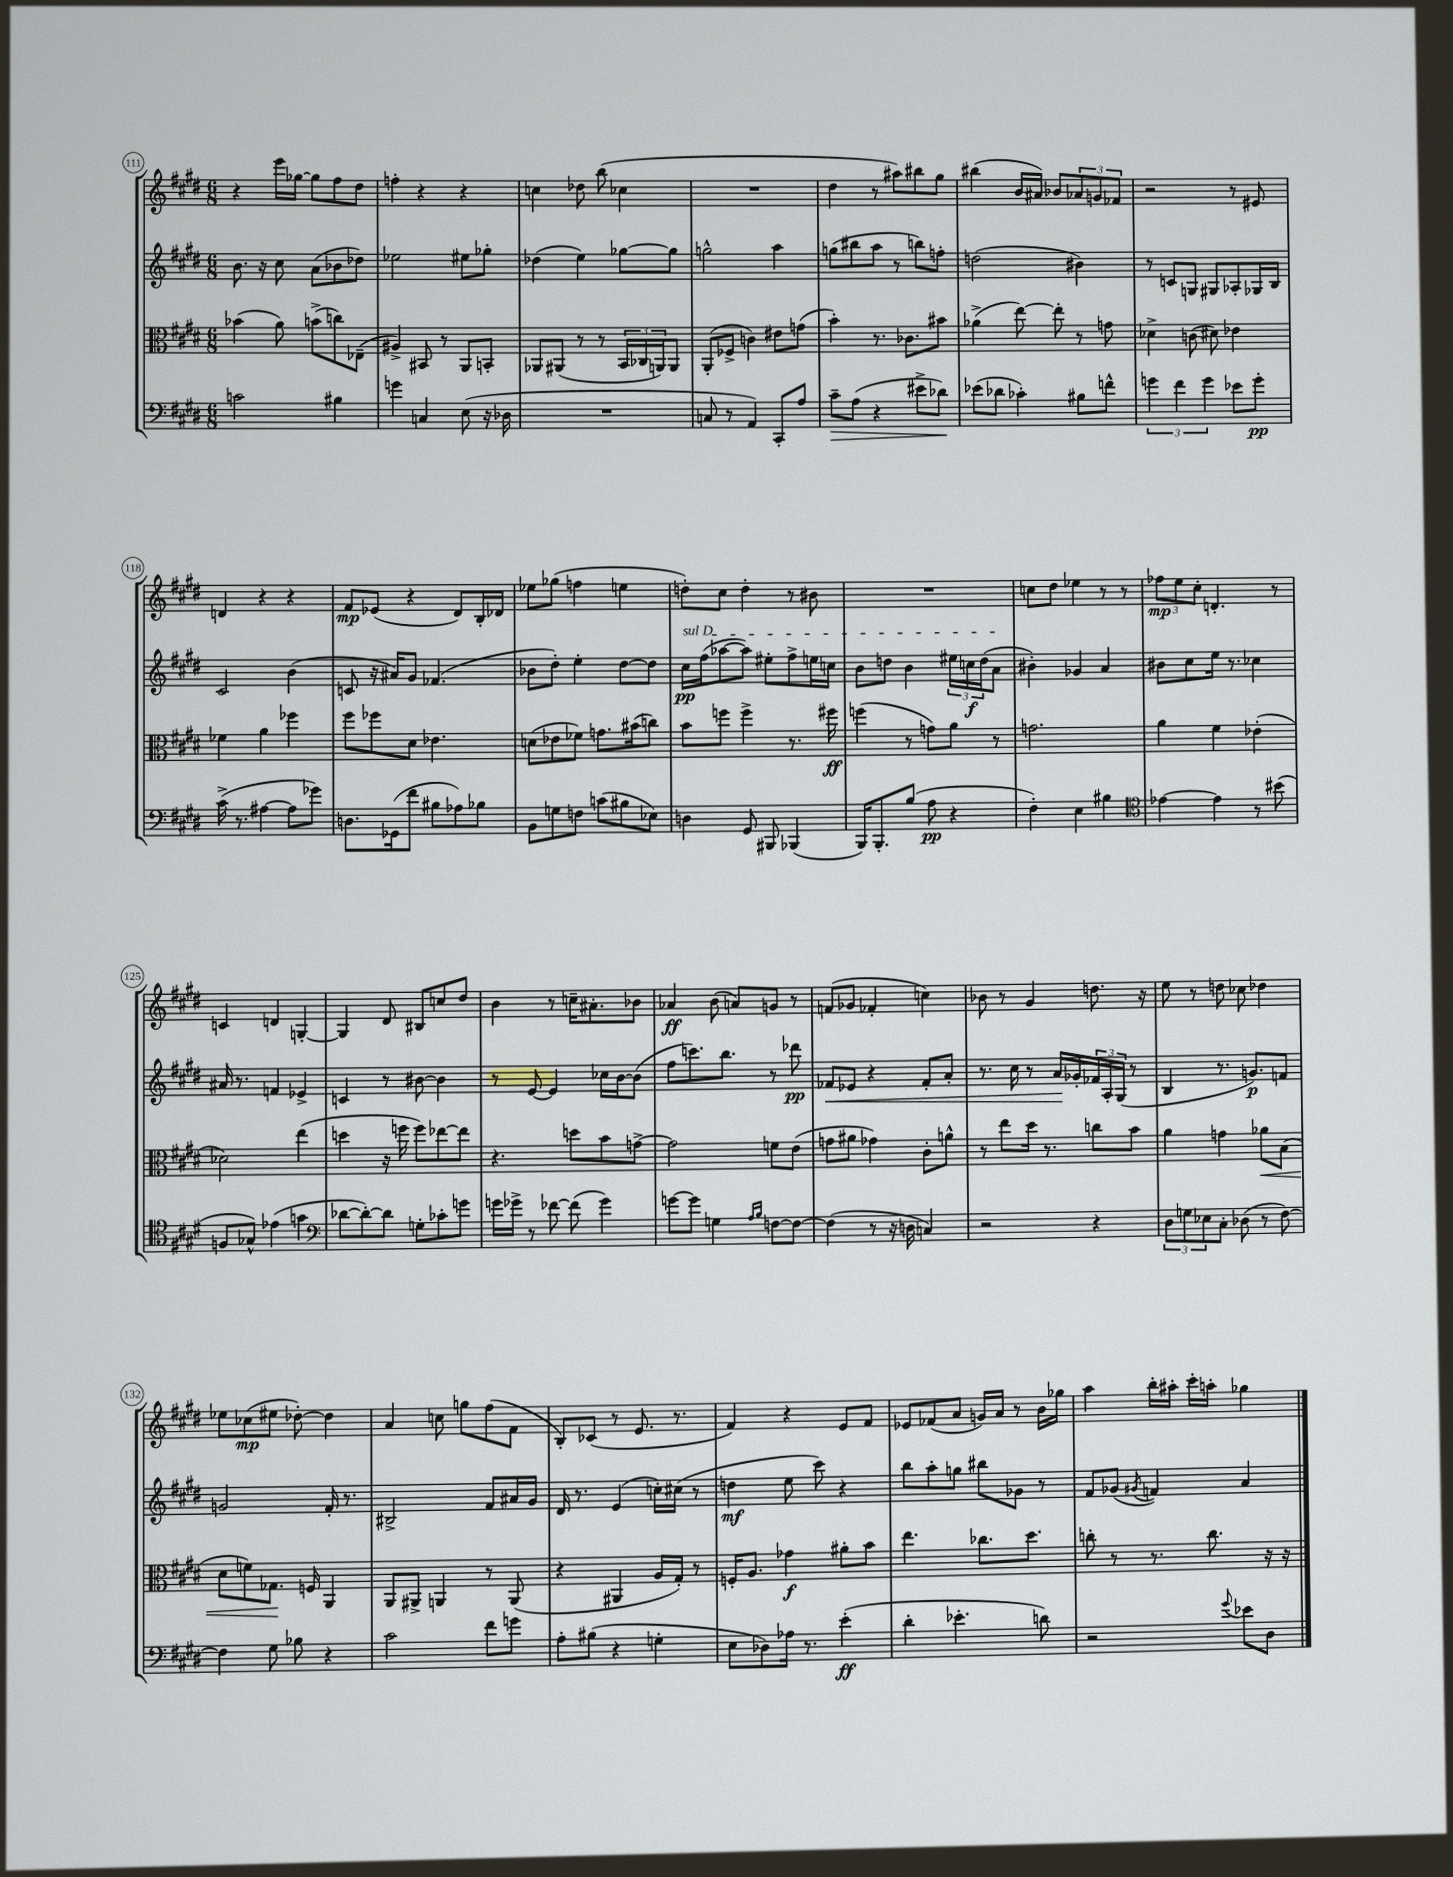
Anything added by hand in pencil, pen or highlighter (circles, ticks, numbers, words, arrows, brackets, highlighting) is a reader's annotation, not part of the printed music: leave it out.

**kern	**kern	**kern	**kern
*staff4	*staff3	*staff2	*staff1
*clefF4	*clefC3	*clefG2	*clefG2
*k[f#c#g#d#]	*k[f#c#g#d#]	*k[f#c#g#d#]	*k[f#c#g#d#]
*M6/8	*M6/8	*M6/8	*M6/8
2c	(4b-	8.b	4r
.	.	16r	.
.	8a)	8cc#	16eee
.	.	.	[16gg-
.	(8b^	(8a	8gg-]
4B#	8cc)	8b-	8ff#
.	(8E-~	8dd-)	8dd#
=	=	=	=
4g	4A#^)	2ee-	4ff'
4C	8BB#	.	4r
.	8r	.	.
(8E	8AA	8ee#	4r
16r	8BB'	8gg-'	.
16D-	.	.	.
=	=	=	=
2.r	8AA-	(4dd-	4cc
.	(8AA#	.	.
.	8r	4ee)	8dd-
.	8r	.	(8bb
.	24BB	[8gg-	4cc-
.	24C-	.	.
.	24AA)	.	.
.	8AA	8gg-]	.
=	=	=	=
8C	(8AA'	2gg^^	2.r
8r	8F-^	.	.
4AA)	4c)	.	.
8CC#'	8e#	4aa	.
8A	(8g	.	.
=	=	=	=
8c#~	4b')	(8gg	4dd#
(8A	.	8bb#	.
4r	8.r	8aa	8r
.	.	8r	8aa#)
.	8.c-	.	.
8e#^	.	8bb)	8bb#
8d-)	8b#	8ff'	8gg#
=	=	=	=
(8e-	(4a-^	(2dd	(4bb#
8d-	.	.	.
4c-')	[8ee)	.	16b
.	.	.	16a#)
.	8ee']	.	8b-
8B#	8r	4b#)	12a-
.	.	.	12g
8f^^	8g	.	.
.	.	.	12f-
=	=	=	=
6g	4d-^	8r	2r
.	.	8c	.
6f#	.	.	.
.	(8c	8G	.
6g	.	.	.
.	8d#)	8G#	.
8e-	4e-	8A-'	8r
8g'	.	16G-	8e#
.	.	16B	.
=	=	=	=
(16c#^	4f-	2c#	4d
8.r	.	.	.
[4A#	4a	.	4r
8A#]	4ff-	(4b	4r
8g-)	.	.	.
=	=	=	=
8.D	8ff#	8c	8f#
.	8ff-	16r	(8e-
(16GG-	.	16a#)	.
8f#	8d#	8g#	4r
8B#	4.e-	(4.f-	.
8A-)	.	.	8d#)
8B-	.	.	16B'
.	.	.	16d-
=	=	=	=
8BB	(8d	8b-	8ee-
8G	8e-	8dd#')	(8gg-
8F	8f-)	4ee'	4ff
(8c	8.g	.	.
8B#	.	[8dd#	4ee
.	(16b#	.	.
8E-)	8cc)	8dd#]	.
=	=	=	=
4D	8b	16cc#	8dd')
.	.	(16ff#	.
.	8ff	[8aa-	8cc#
8GG#	4ff^	8aa-])	4dd'
8BBB#	.	8ee#'	.
(4BBB-	8.r	8ff#^	8r
.	.	16ee	8b#
.	16ff#	16cc	.
=	=	=	=
16BBB)	(4ff	8b	2.r
8.BBB'	.	.	.
.	.	8dd	.
(8B	8r	4b	.
8A	8g)	.	.
4r	8a	24ee#	.
.	.	24cc	.
.	.	(24dd	.
.	8r	8a	.
=	=	=	=
4F#')	2.g	4b#')	8cc
.	.	.	8dd#
4E	.	4g-	4ee-
4B#	.	4a	8r
.	.	.	8r
=	=	=	=
*clefC4	*	*	*
[4e-	4a	8b#	12ff-
.	.	.	12ee
.	.	8cc#	.
.	.	.	12cc#'
4e-]	4f#	16ee	4.d'
.	.	8.r	.
8r	(4e-'	4cc-	.
(8b#	.	.	8r
=	=	=	=
8F	2d-)	16a#	4c
.	.	8.r	.
8G-^^)	.	.	.
(4e-	.	4f	4d
4g	(4ee	4e-^	[4G'
=	=	=	=
*clefF4	*	*	*
[8d-	4dd	4c	4G]
8d-'_)	.	.	.
8d-]	16r	8r	8d#
.	16ff	.	.
8G'	8ff)	[8b#	8B#
8c-'	[8ee-	4b#]	8cc
8g	8ee-]	.	8dd#
=	=	=	=
16g	4.r	8r	4b
16g-^	.	.	.
8r	.	[8e	.
[8f-	.	4e]	8r
(8f-]	8dd	.	16cc~
.	.	.	8.a#'
4g-)	8b	16cc-	.
.	.	[16b	.
.	[8g^	(8b]	8b-
=	=	=	=
[8g	2g]	8ff#	4a-
8g]	.	8.ccc)	.
4G	.	.	(8b
.	.	8.bb	.
.	.	.	8a)
16qqA	.	.	.
16qqB	.	.	.
[8F	8f	8r	8g
8F_	(8e	8ddd-	8r
=	=	=	=
(4F]	8g	8f-	(8f
.	8a#	8e-	8g-
8r	4g-)	4r	4f-'
16r	.	.	.
16D	.	.	.
4C)	8c#'	8f-'	4cc)
.	8a^^	8a'	.
=	=	=	=
2r	8r	8.r	8b-
.	8ee	.	8r
.	.	16cc#	.
.	16dd#	8r	4g#
.	8.r	.	.
.	.	16a	.
.	.	16g-'	.
4r	8cc	24f-	8.dd
.	.	24A'	.
.	.	(24G#	.
.	8b	8r	.
.	.	.	16r
=	=	=	=
12D#	4a	4B	8ee
12G	.	.	.
.	.	.	8r
12E-	.	.	.
8C#'	4g	8.r	8dd
(8D-	.	.	8cc-
.	.	8.g)	.
8r	8a-	.	4dd-
[8F#)	(8B	8f	.
=	=	=	=
4F#]	8d#	2g	8ee-
.	8f)	.	(8cc-
8G#	8.G-	.	8ee#
8B-	.	.	[8dd-')
.	16F	.	.
4r	4AA	16f#'	4dd-]
.	.	8.r	.
=	=	=	=
2c#	8AA	2B#^	4a
.	8AA#^	.	.
.	4AA	.	8cc
.	.	.	8gg
8f#	8r	8f#	(8ff#
8g	(8AA	16a#	8f#
.	.	16g#	.
=	=	=	=
8A'	4r	16d#	8B')
.	.	8.r	.
(8B#	.	.	(8c-
4r	4AA#	(4e	8r
.	.	.	8.e
4G'	16A	16cc')	.
.	16G#')	(16cc#	8.r
.	8r	8r	.
=	=	=	=
8E	16F'	4dd	4f#)
.	8.A	.	.
8D-)	.	.	.
16A-	4g-	8ee	4r
8.r	.	.	.
.	.	8ccc#)	.
(4e'	8a#'	4r	8e
.	8b	.	8f#
=	=	=	=
4d#'	4.ee	8bb	8e-
.	.	8aa'	(8f-
4.e-'	.	8gg	8a
.	8.cc-	8bb#	16g)
.	.	.	16a
.	.	8g-	8r
.	8.dd#	.	.
8d)	.	8r	16b
.	.	.	16gg-
=	=	=	=
2r	8cc'	8f#	4aa
.	8r	(8g-	.
.	.	8qg#	.
.	8.r	4f)	16bb'
.	.	.	16aa#'
.	.	.	16ccc#'
.	8.cc	.	16aa'
8qqg#	.	.	.
8e-	.	4a	4gg-
8D#	16r	.	.
.	16r	.	.
==	==	==	==
*-	*-	*-	*-
